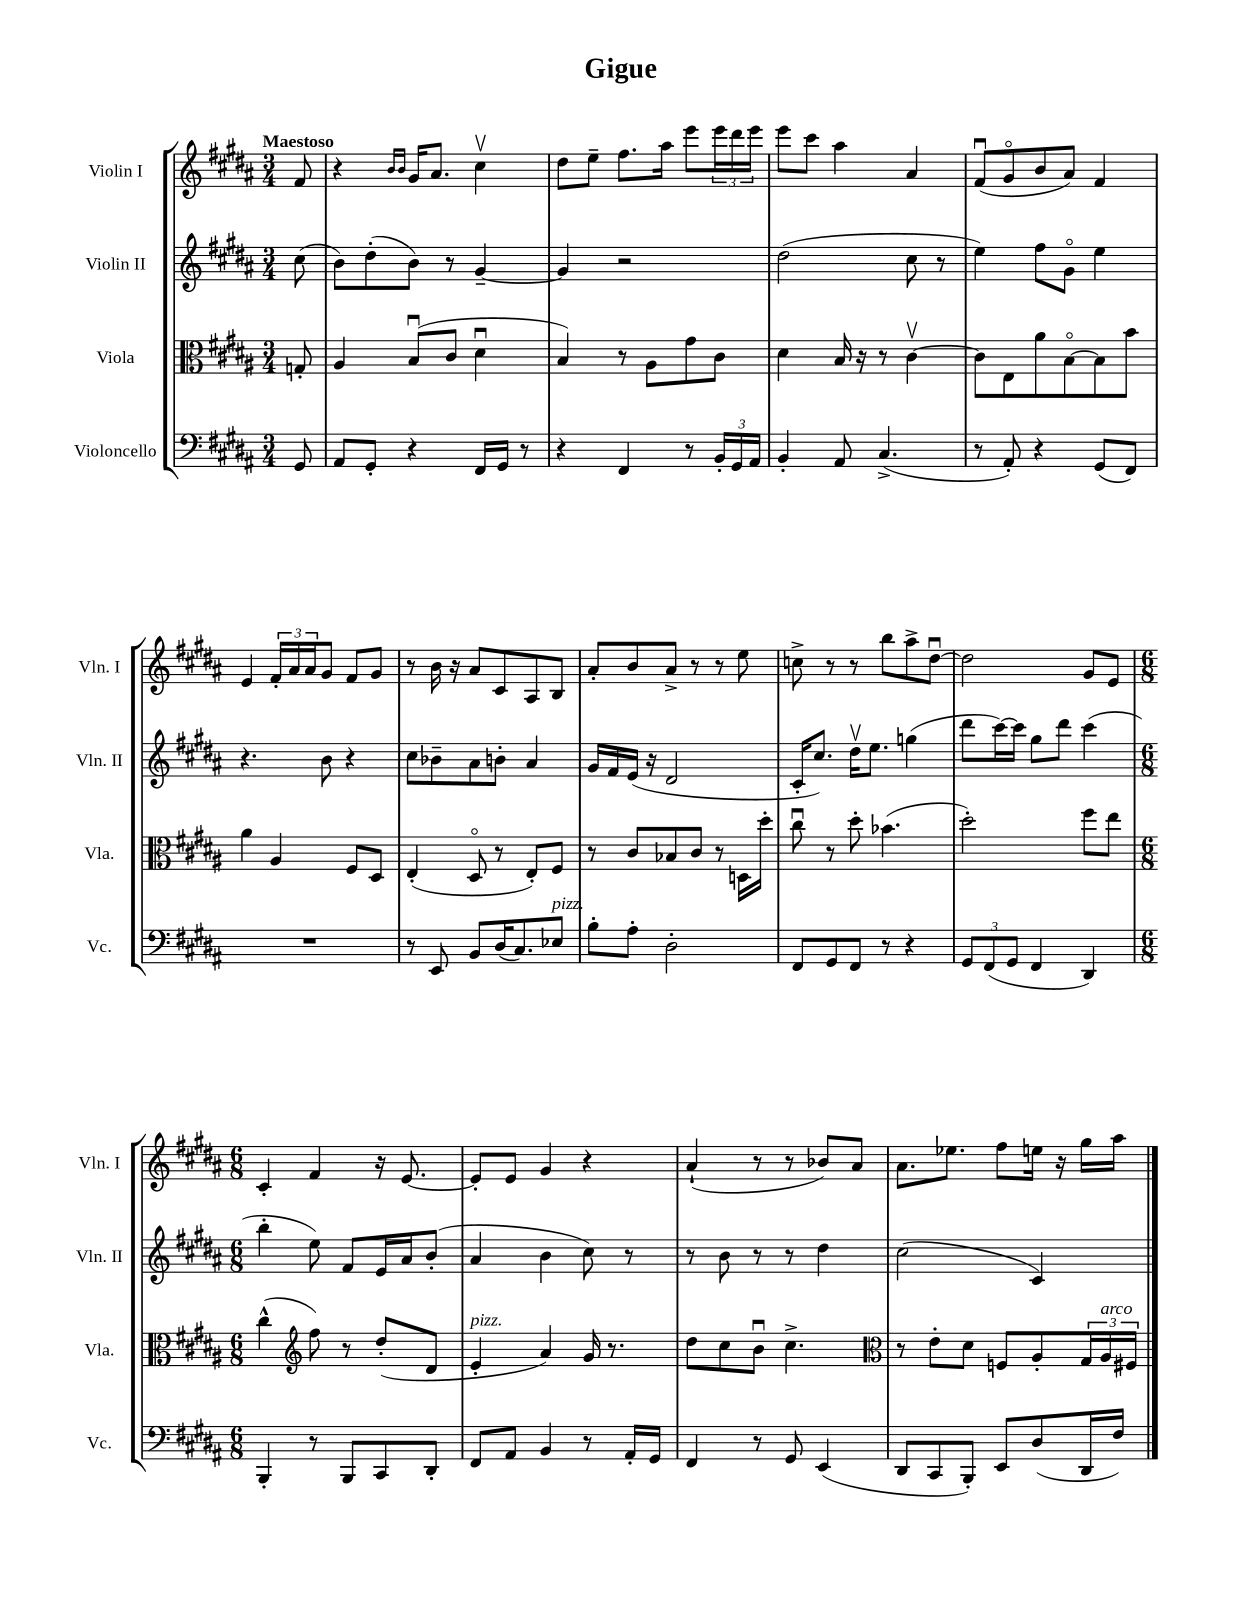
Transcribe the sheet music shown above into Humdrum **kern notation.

**kern	**kern	**kern	**kern
*part4	*part3	*part2	*part1
*staff4	*staff3	*staff2	*staff1
*I"Violoncello	*I"Viola	*I"Violin II	*I"Violin I
*I'Vc.	*I'Vla.	*I'Vln. II	*I'Vln. I
*clefF4	*clefC3	*clefG2	*clefG2
*k[f#c#g#d#a#]	*k[f#c#g#d#a#]	*k[f#c#g#d#a#]	*k[f#c#g#d#a#]
*M3/4	*M3/4	*M3/4	*M3/4
=	=	=	=
!	!	!	!LO:TX:a:B:t=Maestoso
8GG#/	8Gn'/	(8cc#\	8f#/
=1	=1	=1	=1
8AA#/L	4A#/	8b\L)	4r
8GG#'/J	.	(8dd#'\	.
.	.	.	16qqb/LL
.	.	.	16qqb/JJ
4r	(8Bu/L	8b\J)	16g#/KL
.	.	.	8.a#/J
.	8c#/J	8r	.
16FF#/LL	4d#u\	[4g#~/	4cc#v\
16GG#/JJ	.	.	.
8r	.	.	.
=2	=2	=2	=2
4r	4B/)	4g#/]	8dd#\L
.	.	.	8ee~\J
4FF#/	8r	2r	8.ff#\L
.	8A#\L	.	.
.	.	.	16aa#\Jk
8r	8g#\	.	8eee\L
24BB'/LL	8c#\J	.	24eee\L
24GG#/	.	.	24ddd#\
24AA#/JJ	.	.	24eee\JJ
=3	=3	=3	=3
4BB'/	4d#\	(2dd#\	8eee\L
.	.	.	8ccc#\J
8AA#/	16B/	.	4aa#\
.	16r	.	.
(4.C#^/	8r	.	.
.	[4c#v\	8cc#\	4a#/
.	.	8r	.
=4	=4	=4	=4
8r	8c#\L]	4ee\)	(8f#u/L
8AA#'/)	8E\	.	8g#/
4r	8a#\	8ff#\L	8b/
.	[8B\	8g#\J	8a#/J)
(8GG#/L	8B\]	4ee\	4f#/
8FF#/J)	8b\J	.	.
!!LO:LB:g=z
=5	=5	=5	=5
2.r	4a#\	4.r	4e/
.	4A#/	.	24f#'/LL
.	.	.	24a#/
.	.	.	24a#/J
.	.	8b\	8g#/J
.	8F#/L	4r	8f#/L
.	8D#/J	.	8g#/J
=6	=6	=6	=6
8r	(4E'/	8cc#\L	8r
8EE/	.	8b-X~\	16b\
.	.	.	16r
8BB/L	8D#/	8a#\	8a#/L
(16D#/K	8r	8bn'\J	8c#/
8.C#/)	.	.	.
.	8E'/L)	4a#/	8A#/
!LO:TX:a:i:t=pizz.	!	!	!
8E-X/J	8F#/J	.	8B/J
=7	=7	=7	=7
8B'\L	8r	16g#/LL	8a#'/L
.	.	16f#/	.
8A#'\J	8c#/L	(16e/JJ	8b/
.	.	16r	.
2D#'\	8B-X/	2d#/	8a#^/J
.	8c#/J	.	8r
.	8r	.	8r
.	16Dn\LL	.	8ee\
.	16dd#'\JJ	.	.
=8	=8	=8	=8
8FF#/L	8cc#u\	16c#'/KL	8ccn^\
.	.	8.cc#/J)	.
8GG#/	8r	.	8r
8FF#/J	8dd#'\	16dd#v\KL	8r
.	.	8.ee\J	.
8r	(4.b-X\	.	8bb\L
4r	.	(4ggn\	8aa#^\
.	.	.	[8dd#u\J
=9	=9	=9	=9
12GG#/L	2dd#'\)	8ddd#\L	2dd#\]
(12FF#/	.	.	.
.	.	[16ccc#\L)	.
12GG#/J	.	.	.
.	.	16ccc#\JJ]	.
4FF#/	.	8gg#\L	.
.	.	8ddd#\J	.
4DD#/)	8ff#\L	(4ccc#\	8g#/L
.	8ee\J	.	8e/J
!!LO:LB:g=z
=10	=10	=10	=10
*M6/8	*M6/8	*M6/8	*M6/8
4BBB'/	(4cc#^^\	4bb'\	4c#'/
*	*clefG2	*	*
8r	8ff#\)	8ee\)	4f#/
8BBB/L	8r	8f#/L	.
8CC#/	(8dd#'/L	16e/L	16r
.	.	16a#/J	[8.e/
8DD#'/J	8d#/J	(8b'/J	.
=11	=11	=11	=11
!	!LO:TX:a:i:t=pizz.	!	!
8FF#/L	4e'/	4a#/	8e'/L]
8AA#/J	.	.	8e/J
4BB/	4a#/)	4b\	4g#/
8r	16g#/	8cc#\)	4r
.	8.r	.	.
16AA#'/LL	.	8r	.
16GG#/JJ	.	.	.
=12	=12	=12	=12
4FF#/	8dd#\L	8r	(4a#`/
.	8cc#\	8b\	.
8r	8bu\J	8r	8r
8GG#/	4.cc#^\	8r	8r
(4EE/	.	4dd#\	8b-X/L)
.	.	.	8a#/J
=13	=13	=13	=13
*	*clefC3	*	*
8DD#/L	8r	(2cc#\	8.a#\L
8CC#/	8e'\L	.	.
.	.	.	8.ee-X\J
8BBB'/J)	8d#\J	.	.
8EE/L	8Fn/L	.	8ff#\L
(8D#/	8A#'/	4c#/)	16een\Jk
.	.	.	16r
16DD#/L	24G#/L	.	16gg#\LL
!	!LO:TX:a:i:t=arco	!	!
.	24A#/	.	.
16F#/JJ)	.	.	16aa#\JJ
.	24F#X/JJ	.	.
==	==	==	==
*-	*-	*-	*-
